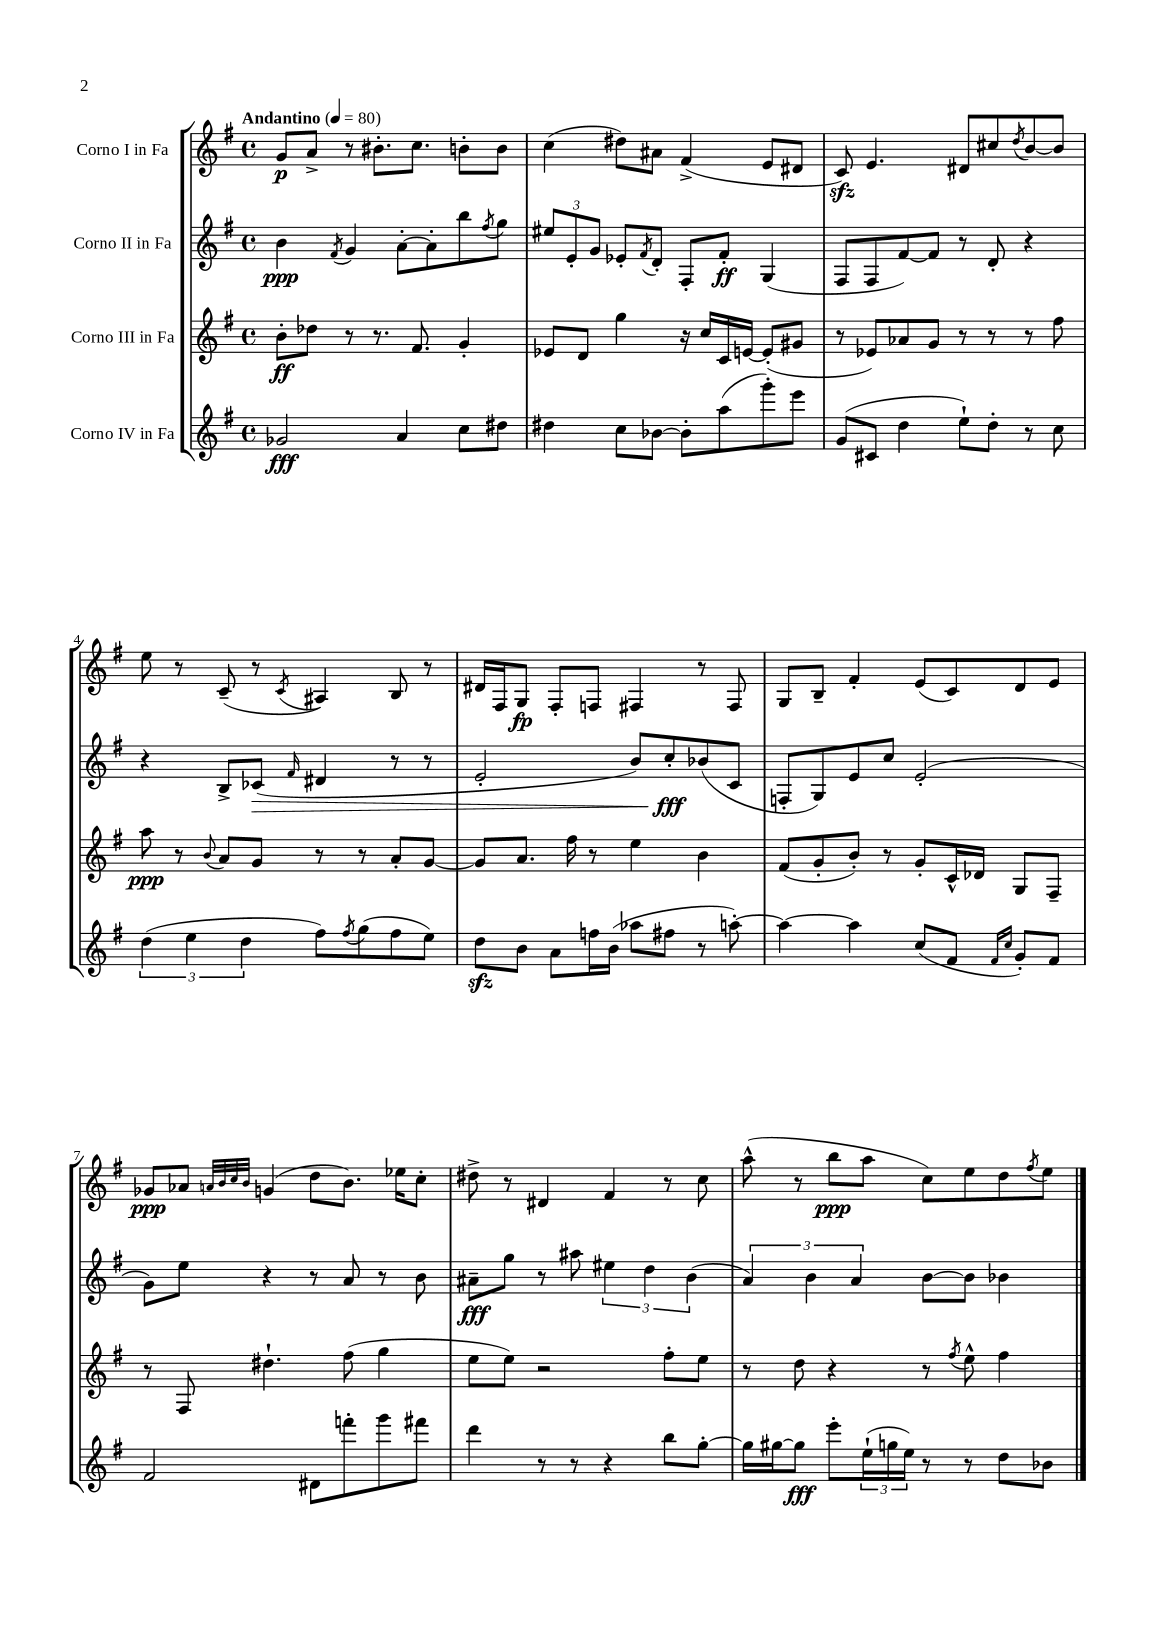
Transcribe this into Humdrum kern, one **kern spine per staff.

**kern	**kern	**kern	**kern
*staff4	*staff3	*staff2	*staff1
*clefG2	*clefG2	*clefG2	*clefG2
*k[f#]	*k[f#]	*k[f#]	*k[f#]
*M4/4	*M4/4	*M4/4	*M4/4
*met(c)	*met(c)	*met(c)	*met(c)
*MM80	*MM80	*MM80	*MM80
2g-	8b'	4b	8g
.	8dd-	.	8a^
.	.	8qf#	.
.	8r	4g	8r
.	8.r	.	8.b#'
4a	.	[8a'	.
.	8.f#	.	8.cc
.	.	8a']	.
8cc	4g'	8bb	8b'
.	.	8qff#	.
8dd#	.	8gg	8b
=	=	=	=
4dd#	8e-	12ee#	(4cc
.	.	12e'	.
.	8d	.	.
.	.	12g	.
8cc	4gg	8e-'	8dd#)
.	.	8qf#	.
[8b-	.	8d'	8a#
8b-']	16r	8F#'	(4f#^
.	16cc	.	.
(8aa	16c	8f#'	.
.	[16e	.	.
8ggg')	(8e']	(4G	8e
8eee	8g#	.	8d#
=	=	=	=
(8g	8r	8F#	8c)
8c#	8e-)	8F#	4.e
4dd	8a-	[8f#)	.
.	8g	8f#]	.
8ee`)	8r	8r	8d#
8dd'	8r	8d'	8cc#
.	.	.	8qdd
8r	8r	4r	[8b
8cc	8ff#	.	8b]
=	=	=	=
(6dd	8aa	4r	8ee
.	8r	.	8r
6ee	.	.	.
.	8qqb	.	.
.	8a	8B^	(8c~
6dd	.	.	.
.	8g	(8c-	8r
.	.	16qqf#	8qc
8ff#)	8r	4d#	4A#)
8qff#	.	.	.
(8gg	8r	.	.
8ff#	8a'	8r	8B
8ee)	[8g	8r	8r
=	=	=	=
8dd	8g]	2e'	16d#
.	.	.	16F#
8b	8.a	.	8G
8a	.	.	8F#'
.	16ff#	.	.
16ff	8r	.	8F
(16b	.	.	.
8aa-	4ee	8b)	4F#
8ff#	.	8cc'	.
8r	4b	(8b-	8r
[8aa')	.	8c	8F#
=	=	=	=
4aa_	(8f#	8F'	8G
.	8g'	8G)	8B~
4aa]	8b')	8e	4f#'
.	8r	8cc	.
(8cc	8g'	(2e'	(8e
8f#	16c^^	.	8c)
.	16d-	.	.
16qqf#	.	.	.
16qqcc	.	.	.
8g')	8G	.	8d
8f#	8F#~	.	8e
=	=	=	=
2f#	8r	8g)	8g-
.	8F#	8ee	8a-
.	.	.	32qqa
.	.	.	32qqb
.	.	.	32qqcc
.	.	.	32qqb
.	4.dd#`	4r	(4g
8d#	.	8r	8dd
8fff'	(8ff#	8a	8.b)
8ggg	4gg	8r	.
.	.	.	16ee-
8fff#	.	8b	8cc'
=	=	=	=
4ddd	8ee	8a#~	8dd#^
.	8ee)	8gg	8r
8r	2r	8r	4d#
8r	.	8aa#	.
4r	.	6ee#	4f#
.	.	6dd	.
8bb	8ff#'	.	8r
.	.	(6b	.
[8gg'	8ee	.	8cc
=	=	=	=
16gg]	8r	6a)	(8aa^^
[16gg#	.	.	.
8gg#]	8dd	.	8r
.	.	6b	.
8eee'	4r	.	8bb
.	.	6a	.
(24ee`	.	.	8aa
24gg	.	.	.
24ee)	.	.	.
8r	8r	[8b	8cc)
.	8qff#	.	.
8r	8ee^^	8b]	8ee
8dd	4ff#	4b-	8dd
.	.	.	8qff#
8b-	.	.	8ee
==	==	==	==
*-	*-	*-	*-
